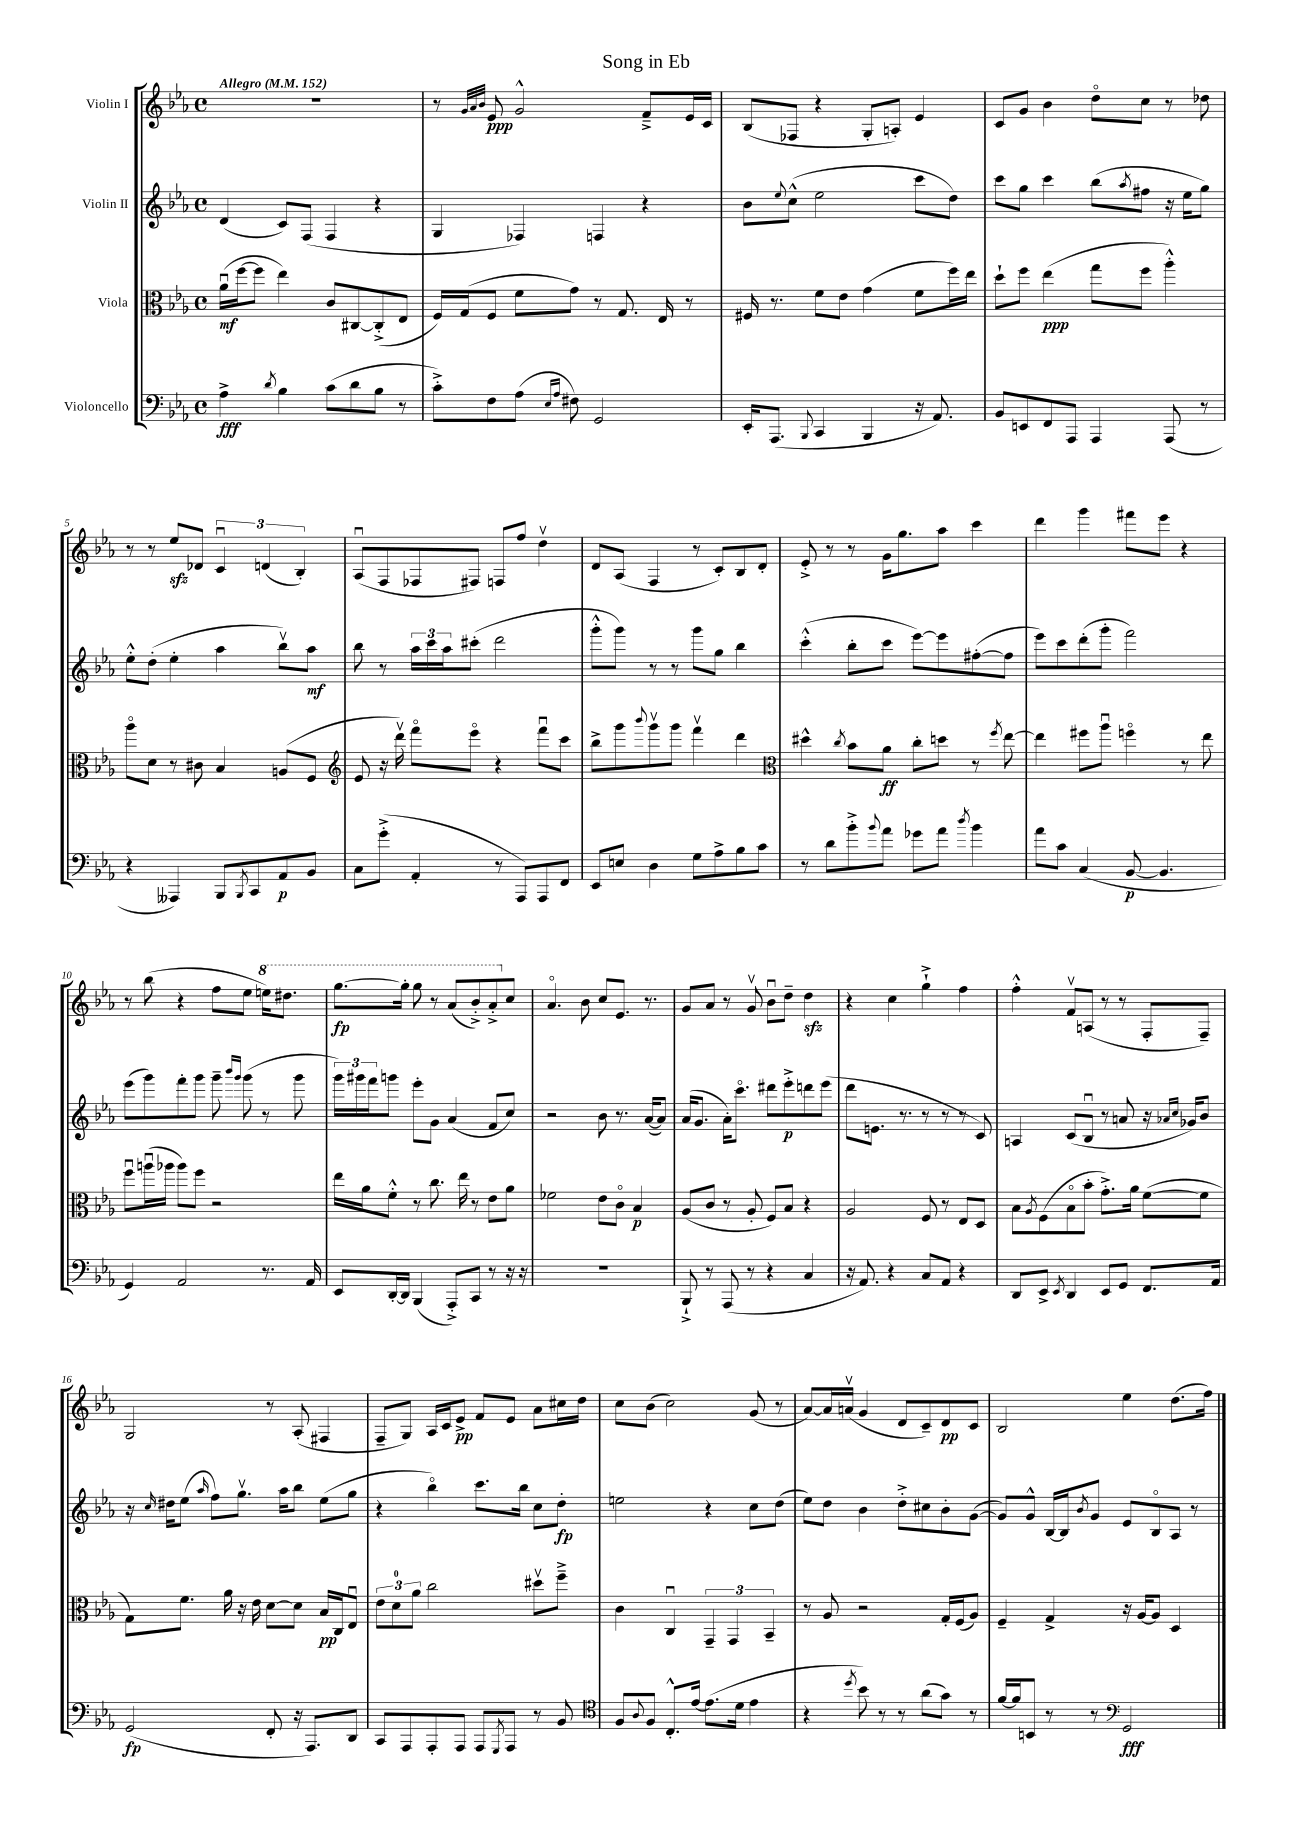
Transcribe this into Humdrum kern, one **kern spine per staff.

**kern	**kern	**kern	**kern
*staff4	*staff3	*staff2	*staff1
*clefF4	*clefC3	*clefG2	*clefG2
*k[b-e-a-]	*k[b-e-a-]	*k[b-e-a-]	*k[b-e-a-]
*M4/4	*M4/4	*M4/4	*M4/4
*met(c)	*met(c)	*met(c)	*met(c)
*MM152	*MM152	*MM152	*MM152
4A-^	(16a-u	(4d	1r
.	[16ff	.	.
.	8ff]	.	.
8qd	.	.	.
4B-	4ee-)	8c)	.
.	.	(8F	.
(8c	8c	4F	.
8d	[8C#	.	.
8B-	(8C#'^]	4r	.
8r	8E-	.	.
=	=	=	=
8c'^)	16F)	4G	8r
.	(16G	.	.
.	.	.	32qqg
.	.	.	32qqa-
.	.	.	32qqb-
8F	8F	.	8e-
(8A-	8f	4F-)	2g^^
16qqE-	.	.	.
16qqA-	.	.	.
8F#)	8g)	.	.
2GG	8r	4F	.
.	8.G	.	.
.	.	4r	8f~^
.	16E-	.	.
.	8r	.	16e-
.	.	.	16c
=	=	=	=
16EE-'	16F#	8b-	(8B-
(8.AAA-	8.r	.	.
.	.	8qqee-	.
.	.	(8cc^^	8F-
8qqBBB-	.	.	.
4CC	8f	2ee-	4r
.	8e-	.	.
4BBB-	(4g	.	8G'
.	.	.	8A')
16r	8f	8ccc	4e-
8.AA-)	.	.	.
.	16ff)	8dd)	.
.	16ee-	.	.
=	=	=	=
8BB-	8dd`	8ccc	8c
8EE	8ff	8gg	8g
8FF	(4ee-	4ccc	4b-
8AAA-	.	.	.
4AAA-	8gg	(8bb-	8ddo
.	.	8qaa-	.
.	8ff	8ff#	8cc
(8AAA-	4aa-'^^)	16r	8r
.	.	16ee-	.
8r	.	8gg)	8dd-
=	=	=	=
4r	8aa-o	8ee-'^^	8r
.	8d	(8dd'	8r
4AAA--)	8r	4ee-'	8ee-
.	8c#	.	8d-
8BBB-	4B-	4aa-	6cu
8qBBB-	.	.	.
8CC	.	.	.
.	.	.	(6d
8AA-	(8A	8bb-v)	.
.	.	.	6B-')
8BB-	8F	8aa-	.
=	=	=	=
*	*clefG2	*	*
8C	8e-	8bb-	(8A-u
(8g'^	16r	8r	8F
.	16dddv)	.	.
4AA-'	8fffo	24aa-	8F-
.	.	24ccc	.
.	.	24aa-	.
.	8eee-o	(8ccc#'	8F#)
8r	4r	2ddd	8F
8AAA-)	.	.	8ff
8AAA-	8fffu	.	4ddv
8FF	8ccc	.	.
=	=	=	=
8EE-	8bb-^	8ggg'^^	8d
8E	8ggg	8ggg)	(8A-
.	8qqbbb-	.	.
4D	8gggv	8r	4F
.	8ggg	8r	.
8G	4fffv	8ggg	8r
8A-^	.	8gg	8c')
8B-	4ddd	4bb-	8B-
8c	.	.	8d'
=	=	=	=
*	*clefC3	*	*
8r	4dd#^^	(4ccc'^^	8e-'^
8d	.	.	8r
.	8qcc	.	.
8b-'^	8b-	8bb-'	8r
8qqb-	.	.	.
8a-	8a-	8ccc	16g
.	.	.	8.gg
8g-	8cc'	[8eee-)	.
8a-	8dd	8eee-]	8aa-
8qdd	.	.	.
4b-	8r	([8ff#'	4ccc
.	8qff	.	.
.	[8ee-	8ff#]	.
=	=	=	=
8a-	4ee-]	8eee-)	4ddd
8c	.	8ccc	.
(4C	8ff#	(8ddd'	4ggg
.	8aa-u	8ggg'	.
[8BB-	4ffo	2fff)	8fff#
4.BB-]	.	.	8eee-
.	8r	.	4r
.	8ee-	.	.
=	=	=	=
4GG)	8ffu	(8eee-	8r
.	(16aau	8ggg)	(8bb-
.	16aa-	.	.
2AA-	8aa-)	8fff'	4r
.	8ff	8ggg	.
.	2r	8ggg~	8ff
.	.	16qqbbb-	.
.	.	16qqggg	.
.	.	(8ggg	8ee-
8.r	.	8r	16eee)
.	.	.	8.ddd#
.	.	8ggg	.
16AA-	.	.	.
=	=	=	=
8EE-	16ee-	24ggg)	[8.ggg
.	.	24ggg#	.
.	16a-	.	.
.	.	24fff	.
[16DD'	8f'^^	8ggg	.
16DD]	.	.	16ggg']
(4BBB-	8r	8eee-'	8ggg
.	8.cc	8g	8r
8AAA-'^)	.	(4a-	(8aa-
.	16ee-	.	.
8CC	8r	.	8bb-'^)
8r	8e-	8f	8aa-'^
16r	8a-	8cc)	8cc
16r	.	.	.
=	=	=	=
1r	2f-	2r	4.a-o
.	.	.	8b-
.	8e-	8b-	8cc
.	8co	8.r	8.e-
.	4B-	.	.
.	.	([16a-	8.r
.	.	8a-])	.
=	=	=	=
8BBB-`^	(8A-	(16a-	8g
.	.	8.g	.
8r	8c	.	8a-
(8AAA-	8r	16a-')	8r
.	.	8.ccco	.
8r	8A-'	.	8gv
4r	8F)	8ddd#	8b-u
.	8B-	8eee-'^	8dd~
4C	4r	8ddd	4dd
.	.	(8eee-	.
=	=	=	=
16r	2A-	8ddd	4r
8.AA-)	.	.	.
.	.	8.e	.
4r	.	.	4cc
.	.	8.r	.
8C	8F	8r	4gg`^
8AA-	8r	8r	.
4r	8E-	8r	4ff
.	8D	8c)	.
=	=	=	=
8DD	8B-	4A	4ff'^^
.	8qA-	.	.
8EE-^	(8F	.	.
8qEE-	.	.	.
4DD	8B-o	(8c	8fv
.	8b-'	8B-u	(8A
8EE-	8.g'^)	8r	8r
8GG	.	8a	8r
.	16a-	.	.
8.FF	([8f	16r	8F'
.	.	16qqa-	.
.	.	16qqcc	.
.	.	16g-)	.
.	8f]	8b-	8F~)
16AA-	.	.	.
=	=	=	=
(2GG	8G)	16r	2G
.	.	16qqcc	.
.	.	16dd#	.
.	8.f	(8ee-	.
.	.	16qqaa-	.
.	.	8ff)	.
.	16a-	.	.
.	16r	8.ggv	.
.	16e-	.	.
8FF'	[8d	.	8r
.	.	16aa-	.
16r	8d]	8bb-	(8A-'
8.AAA-)	.	.	.
.	16B-	(8ee-	4F#
.	16C	.	.
8DD	8E-u	8gg	.
=	=	=	=
8CC	12e-	4r	8F~
.	12d	.	.
8AAA-	.	.	8G)
.	12a-	.	.
8AAA-'	2cc	4bb-o)	16A-
.	.	.	16c
8AAA-	.	.	8e-^
8AAA-	.	8.ccc	8f
8qGGG	.	.	.
8AAA-	.	.	8e-
.	.	16bb-	.
8r	8dd#v	8cc	8a-
8BB-	8ff~^	8dd'	16cc#
.	.	.	16dd
=	=	=	=
*clefC4	*	*	*
8F	4c	2ee	8cc
8qqA-	.	.	.
8F	.	.	(8b-
8.C'^^	4Cu	.	2cc)
[16e-	.	.	.
(8.e-]	6GG~	4r	.
.	6GG	.	.
16d	.	.	.
4e-	.	8cc	(8g
.	6BB-~	.	.
.	.	(8dd	8r
=	=	=	=
4r	8r	8ee-)	[8a-)
.	8A-	8dd	16a-]
.	.	.	(16av
8qdd	.	.	.
8b-)	2r	4b-	4g
8r	.	.	.
8r	.	8dd'^	8d
(8a-	.	8cc#	8c~)
8g)	16G'	8b-'	8d
.	(16F	.	.
8r	8A-)	([8g	8c
=	=	=	=
[16f	4F~	8g])	2B-
16f]	.	.	.
8BB	.	8g^^	.
8r	4G^	[16B-	.
.	.	16B-]	.
.	.	8qb-	.
8r	.	8g	.
*clefF4	*	*	*
2GG	16r	8e-	4ee-
.	[16A-	.	.
.	8A-]	8B-o	.
.	4D	8A-	(8.dd
.	.	8r	.
.	.	.	16ff)
==	==	==	==
*-	*-	*-	*-
